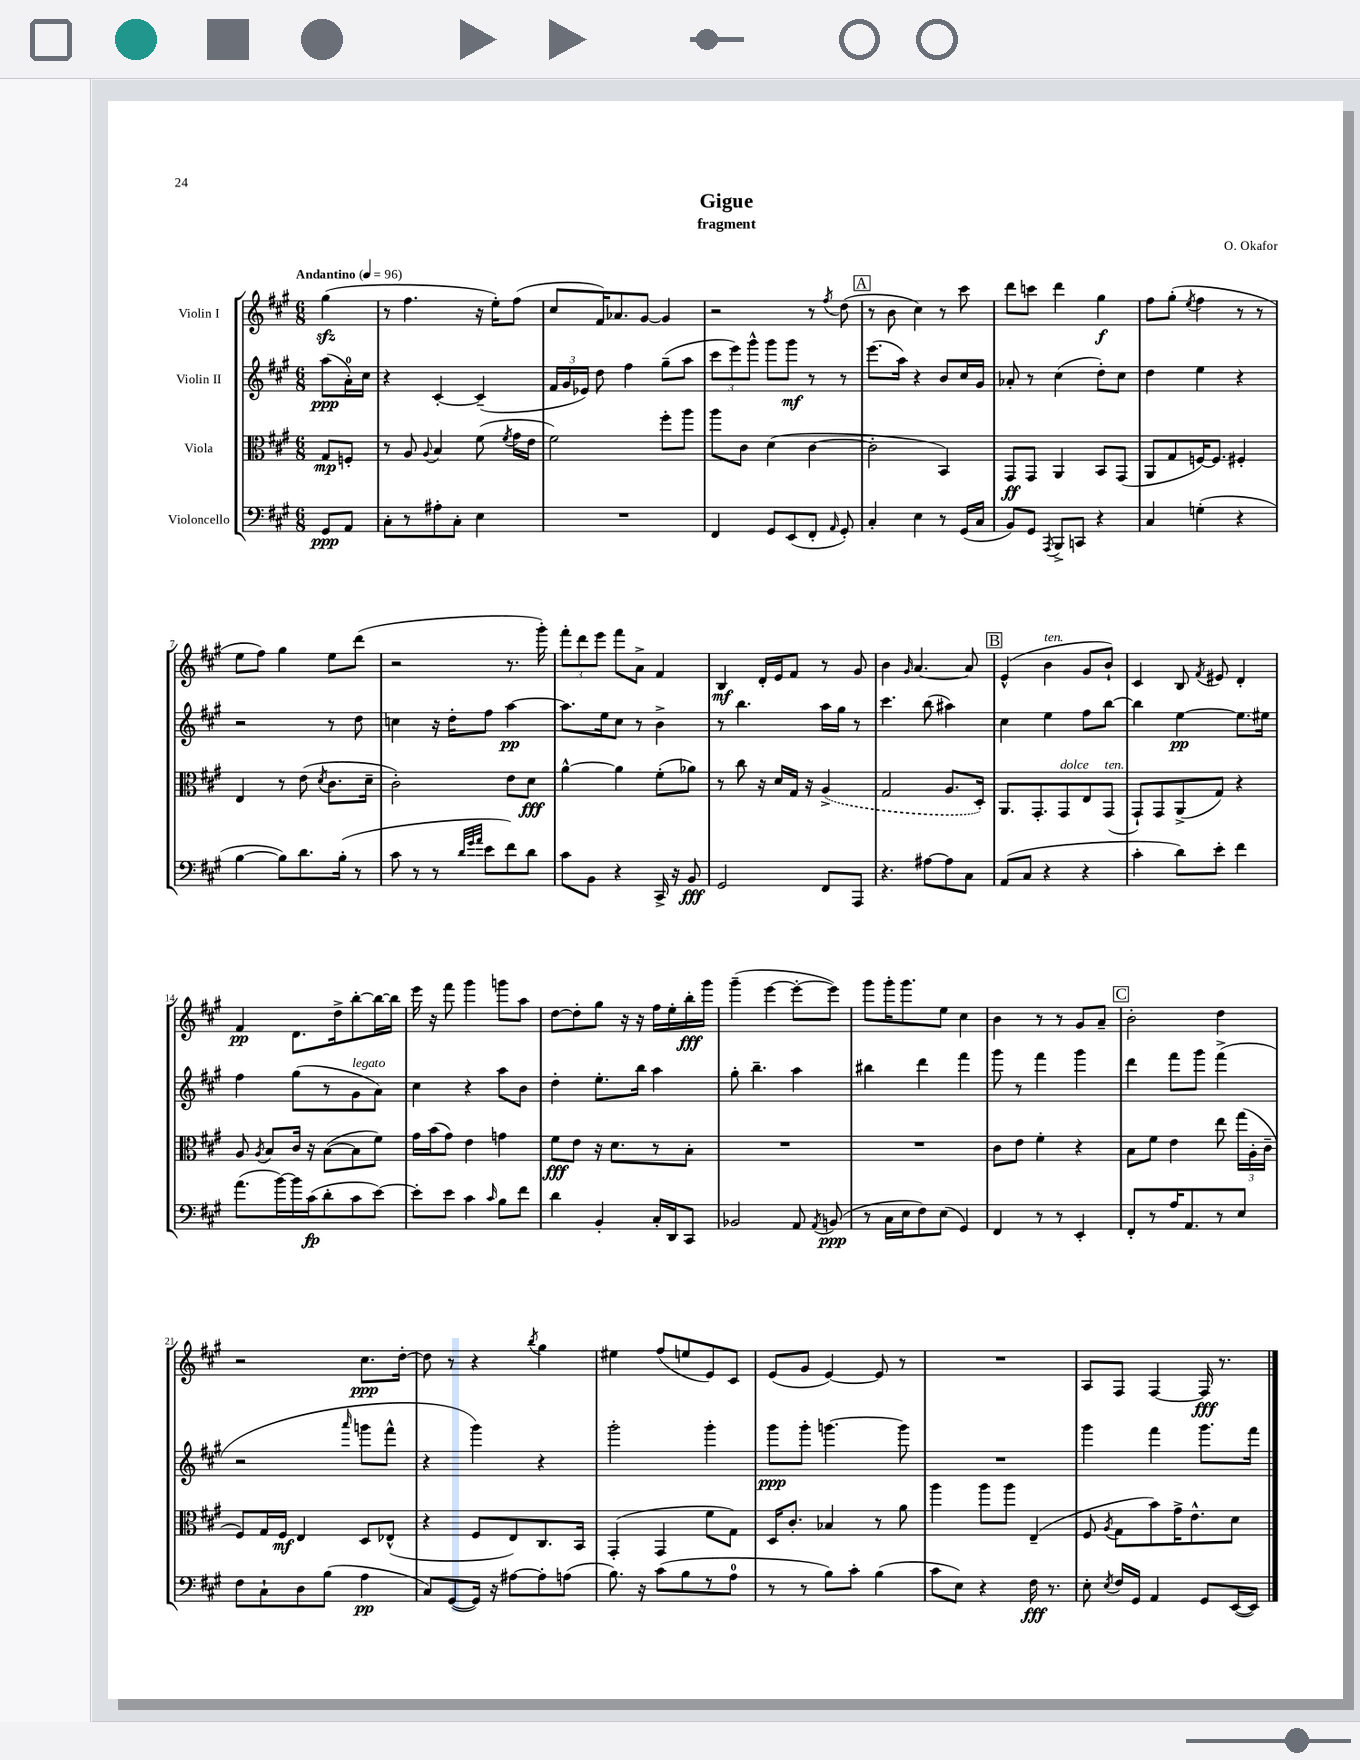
\header { title = "Gigue" composer = "O. Okafor" subtitle = "fragment" }
<<
\new StaffGroup <<
\new Staff = "s0" \with { instrumentName = "Violin I" } {
    \clef treble \key a \major \numericTimeSignature \time 6/8 \partial 4 \tempo "Andantino" 4 = 96
    \autoBeamOff gis''4\sfz( |
    r8 fis''4. r16 e''16[-.) fis''8]( |
    cis''8[ fis'16) aes'8. gis'8]~ gis'4 |
    r2 r8 \acciaccatura { fis''8 } d''8( |
    \mark \markup { \box "A" } r8 b'8 cis''4) r8 cis'''8 |
    d'''8[ c'''8] d'''4 gis''4\f |
    fis''8[ gis''8]-.( \acciaccatura { e''8 } fis''4 r8 r8 |
    e''8[ fis''8]) gis''4 e''8[ d'''8]( |
    r2 r8. gis'''16-.) |
    \tuplet 3/2 { fis'''8[-. d'''8 e'''8] } fis'''8[ a'8]-> fis'4 |
    b4\mf d'16[-. e'16 fis'8] r8 gis'8 |
    b'4 \grace { gis'16 } a'4.~ a'8 |
    \mark \markup { \box "B" } e'4-^( b'4^\markup { \italic "ten." } gis'8[ b'8]-!) |
    cis'4 b8 \acciaccatura { fis'8 } eis'8 d'4-. |
    fis'4\pp d'8.[ d''16-> b''8~-. b''16~ b''16] |
    e'''16 r16 fis'''8 gis'''4 g'''8[ a''8] |
    d''8[~ d''8-. gis''8] r16 r16 fis''16[ e''16-. b''16-.\fff gis'''16] |
    gis'''4--( e'''4~ e'''8[~-. e'''8]) |
    gis'''8[ gis'''16-. gis'''8. e''8] cis''4 |
    b'4 r8 r8 gis'8[ a'8]-- |
    \mark \markup { \box "C" } b'2-. d''4 |
    r2 cis''8.[\ppp d''16]~-. |
    d''8 r8 r4 \acciaccatura { b''8 } gis''4 |
    eis''4 fis''8[( e''8 e'8) cis'8] |
    e'8[( gis'8] e'4~) e'8 r8 |
    R2. |
    a8[ fis8] fis4~ fis16\fff r8. \bar "|." |
}
\new Staff = "s1" \with { instrumentName = "Violin II" } {
    \clef treble \key a \major \numericTimeSignature \time 6/8 \partial 4
    \autoBeamOff a''8[\ppp( a'16-0-.) cis''16] |
    r4 cis'4~-. cis'4--( |
    \tuplet 3/2 { fis'16[ gis'16 ees'16]) } d''8 fis''4 gis''8[--( a''8] |
    \tuplet 3/2 { cis'''8[ e'''8) gis'''8]-^ } gis'''8[ gis'''8]\mf r8 r8 |
    \mark \markup { \box "A" } e'''8.[( a''16]) r4 b'8[ cis''16 gis'16] |
    aes'8-. r8 cis''4( d''8[-.) cis''8] |
    d''4 e''4 r4 |
    r2 r8 d''8 |
    c''4 r16 d''16[-. fis''8] a''4~\pp |
    a''8.[ e''16 cis''8] r8 b'4-> |
    r8 b''4. a''16[ gis''16] r8 |
    cis'''4. b''8( ais''4) |
    \mark \markup { \box "B" } cis''4 e''4 fis''8[ b''8]~ |
    b''4 e''4~\pp e''8.[ eis''16] |
    fis''4 gis''8[( r8 gis'8^\markup { \italic "legato" } a'8]) |
    cis''4 r4 a''8[ b'8] |
    d''4-. e''8.[-. b''16] a''4 |
    gis''8-. b''4.-- a''4 |
    bis''4 d'''4 fis'''4 |
    gis'''8 r8 fis'''4 gis'''4 |
    \mark \markup { \box "C" } d'''4 fis'''8[ gis'''8] fis'''4->( |
    r2 \grace { a'''16 } g'''8[ fis'''8]-^ |
    r4 gis'''4) r4 |
    gis'''2-. gis'''4-. |
    gis'''8[\ppp gis'''8]-. g'''4.~ g'''8 |
    R2. |
    gis'''4 fis'''4 gis'''8.[ fis'''16] \bar "|." |
}
\new Staff = "s2" \with { instrumentName = "Viola" } {
    \clef alto \key a \major \numericTimeSignature \time 6/8 \partial 4
    \autoBeamOff gis8[\mp f8]-. |
    r8 a8 \appoggiatura { a8 } b4 fis'8( \acciaccatura { fis'8 } gis'16[ e'16] |
    fis'2) fis''8[-. a''8] |
    a''8[ cis'8] d'4( cis'4~ |
    \mark \markup { \box "A" } cis'2-. b,4) |
    gis,8[\ff gis,8] a,4 b,8[ gis,8]( |
    a,8[ gis8 f16~) f8.] fis4-. |
    e4 r8 e'8( \acciaccatura { d'8 } cis'8.[ d'16]-- |
    cis'2-.) e'8[ d'8]\fff |
    a'4~-^ a'4 fis'8[-.( aes'8]) |
    r8 cis''8 r16 d'16[ gis16] r16 \once \slurDashed a4->( |
    gis2 a8.[ d16]-.) |
    \mark \markup { \box "B" } a,8.[ gis,8.-. gis,8^\markup { \italic "dolce" } e8 gis,8]^\markup { \italic "ten." }( |
    gis,8[-!) gis,8 a,8->( gis8]) r4 |
    a8 \acciaccatura { a8 } b8[ cis'16] r16 b8[~( b8 fis'8]) |
    gis'16[ b'16( gis'8]) e'4 g'4 |
    fis'8[\fff e'8] r16 d'8.[ r8 b8]-. |
    R2. |
    R2. |
    cis'8[ e'8] fis'4-. r4 |
    \mark \markup { \box "C" } b8[ fis'8] e'4 e''8 \tuplet 3/2 { gis''16[( a16-. cis'16]-- } |
    fis8[) gis16 fis16]\mf e4 d8[ ees8]-^( |
    r4 fis8[ e8) cis8. b,16] |
    gis,4-.( gis,4 fis'8[ gis8]) |
    d16[ cis'8.]-. bes4 r8 a'8 |
    a''4 a''8[ a''8] e4--( |
    fis8 \acciaccatura { a8 } gis8[ b'8) gis'16-> e'8.-^ d'8] \bar "|." |
}
\new Staff = "s3" \with { instrumentName = "Violoncello" } {
    \clef bass \key a \major \numericTimeSignature \time 6/8 \partial 4
    \autoBeamOff gis,8[\ppp a,8] |
    cis8[-. r8 ais8-. cis8]-. e4 |
    R2. |
    fis,4 gis,8[ e,8( fis,8]-. \grace { a,16 } gis,8-.) |
    \mark \markup { \box "A" } cis4-. e4 r8 gis,16[( cis16] |
    b,8[) gis,8] \acciaccatura { a,,8 } b,,8[-> c,8] r4 |
    cis4 g4-.( r4 |
    b4~ b8[) d'8. b16]-.( r8 |
    cis'8 r8 r8 \grace { d'32[ gis'32 a'32] } e'8[ fis'8) d'8] |
    cis'8[ b,8] r4 cis,16-> r16 b,8\fff |
    gis,2 fis,8[ a,,8] |
    r4. ais8[~ ais8 cis8] |
    \mark \markup { \box "B" } a,8[( cis8] r4 r4 |
    cis'4-. d'8[) e'8]-. fis'4 |
    a'8.[( b'16~) b'16 cis'16\fp( d'8-. cis'8 e'8]~) |
    e'8[-. e'8] cis'4 \grace { cis'16 } b8[ fis'8] |
    d'4 b,4-. cis16[-. d,16 cis,8] |
    bes,2 a,8 \acciaccatura { a,8 } b,8\ppp( |
    r8 cis16[ e16 fis8) e8]( gis,4) |
    fis,4 r8 r8 e,4-. |
    \mark \markup { \box "C" } fis,8[-. r8 a16 a,8. r8 e8] |
    fis8[ cis8-! d8 b8]( a4\pp |
    cis8[) gis,8~( gis,16]) r16 ais8[~ ais8-. a8]( |
    b8.) r16 cis'8[( b8 r8 a8]-0 |
    r8 r8 b8[) cis'8]-. b4( |
    cis'8[ e8]) r4 fis16\fff r8. |
    e8-. \acciaccatura { e8 } fis16[ gis,16] a,4 gis,8[ e,16~( e,16]) \bar "|." |
}
>>
>>
